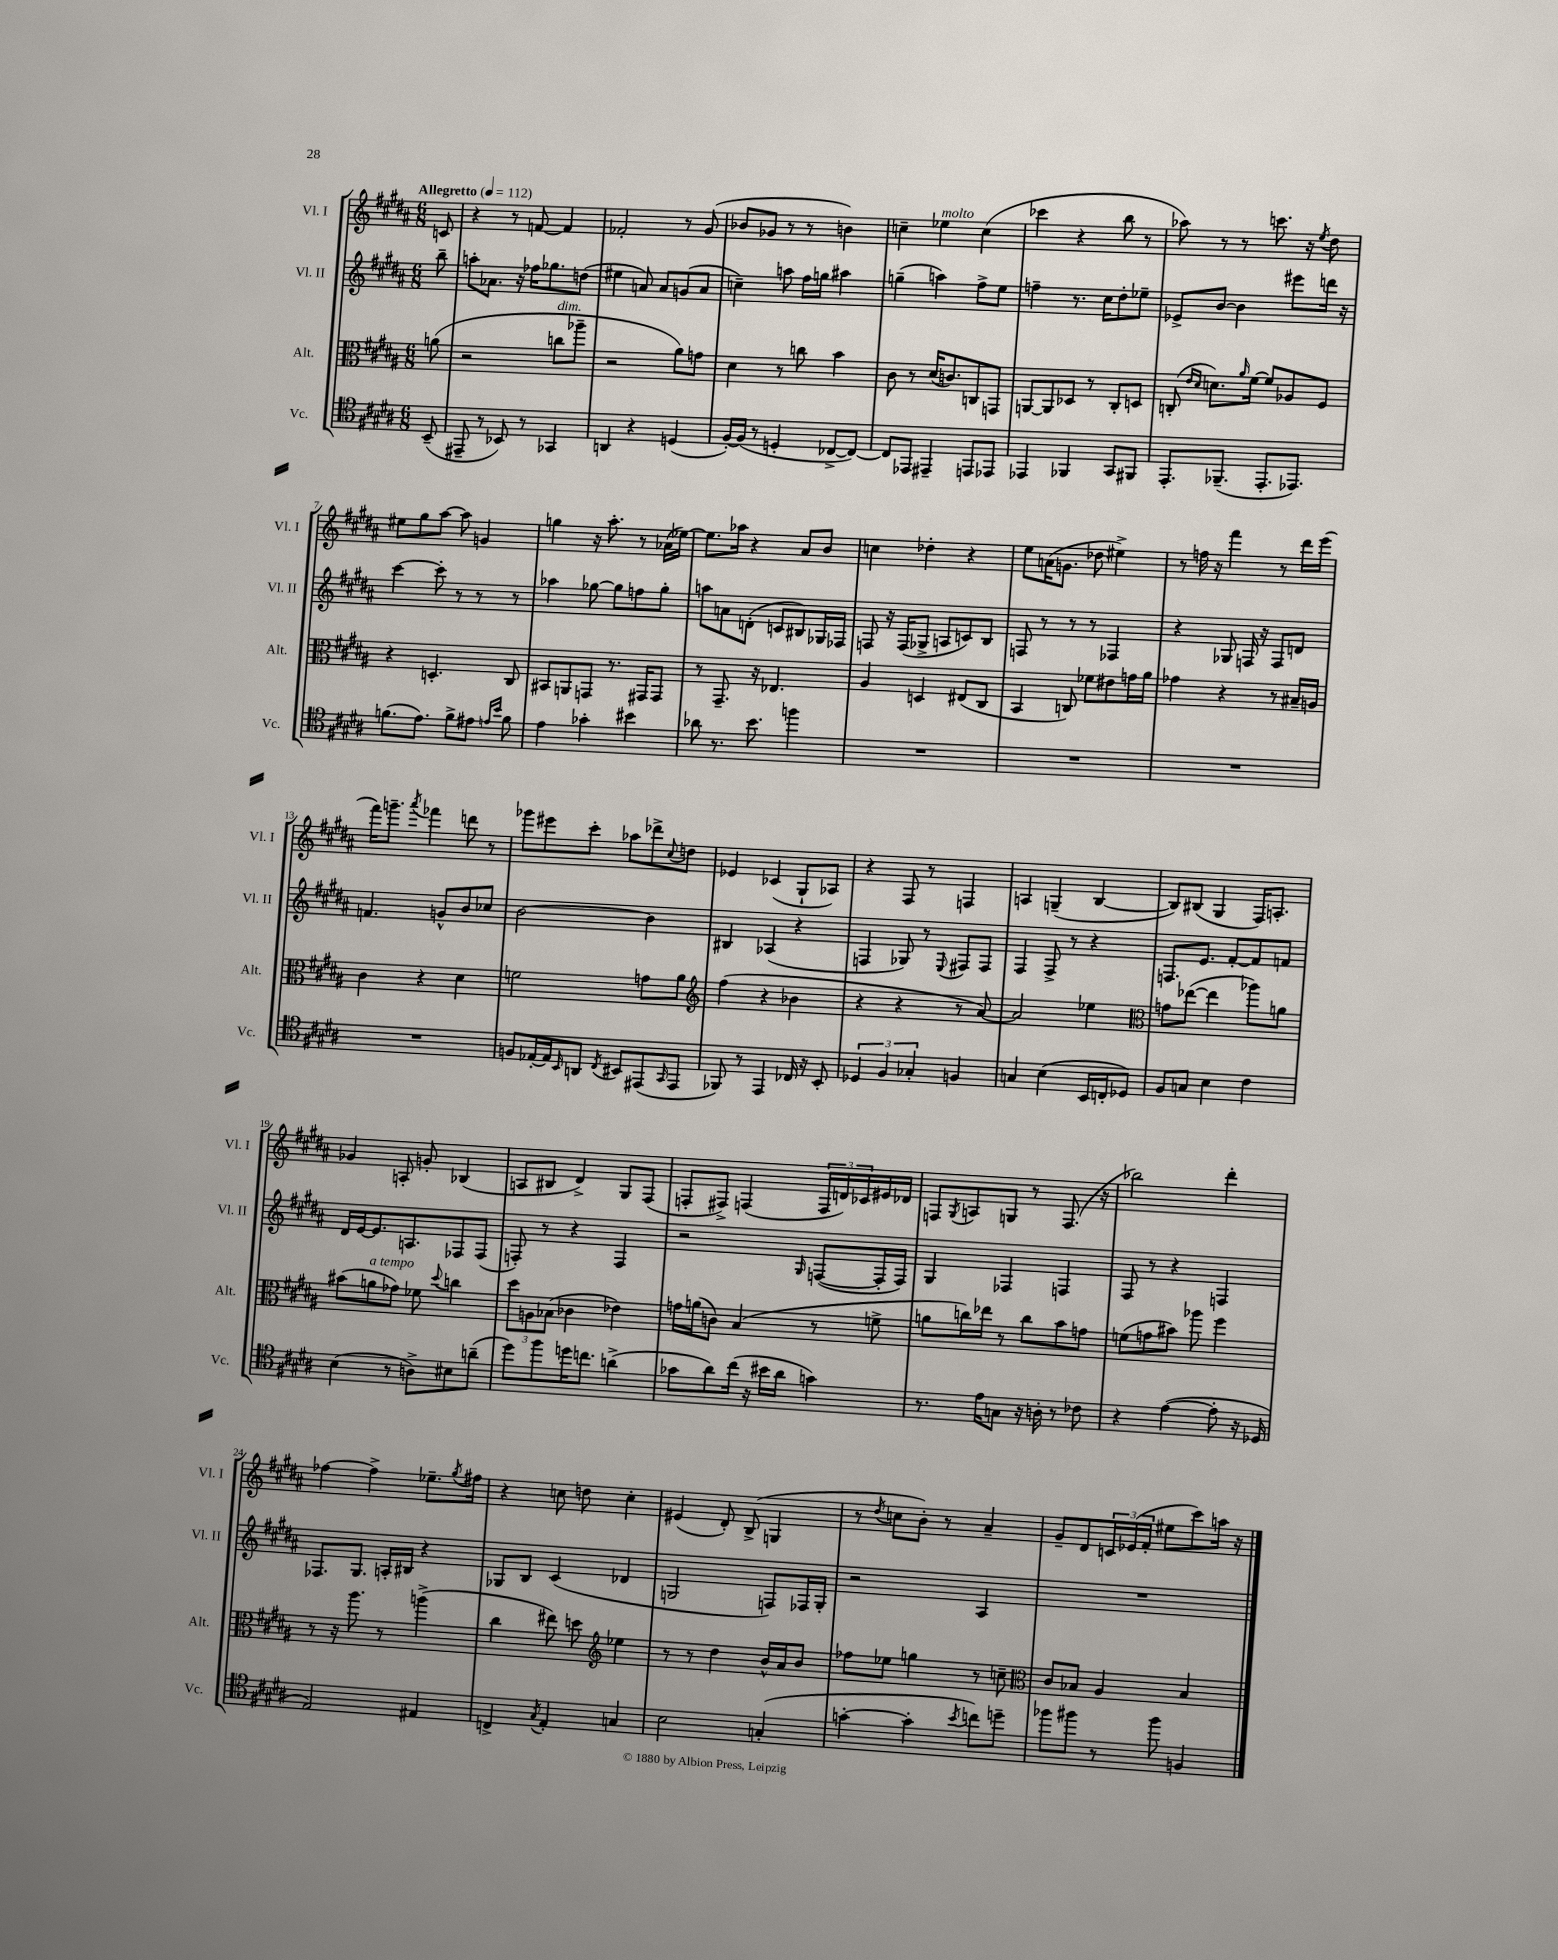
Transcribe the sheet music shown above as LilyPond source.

<<
\new StaffGroup <<
\new Staff = "s0" \with { instrumentName = "Vl. I" shortInstrumentName = "Vl. I" } {
    \clef treble \key b \major \numericTimeSignature \time 6/8 \partial 8 \tempo "Allegretto" 4 = 112
    c'8 |
    r4 r8 f'8~ f'4 |
    fes'2-. r8 gis'8( |
    bes'8 ges'8 r8 r8 b'4) |
    c''4-- ees''4^\markup { \italic "molto" } c''4( |
    ces'''4 r4 b''8 r8 |
    aes''8) r8 r8 c'''8. r16 \acciaccatura { e''8 } dis''8 |
    eis''8 gis''8 ais''8~ ais''8 g'4 |
    g''4 r16 ais''8.-. r8 aes'16( ees''16~) |
    ees''8. aes''16 r4 ais'8 b'8 |
    c''4 des''4-. r4 |
    e''8 a'16( g'8. des''8 eis''4->) |
    r8 f''16 r16 fis'''4 r8 dis'''16 e'''16( |
    fis'''16) g'''8.-- \acciaccatura { ais'''8 } fes'''4 d'''8 r8 |
    ges'''8 eis'''8 cis'''8-. aes''8 des'''8-> \appoggiatura { cis''8 } d''8 |
    ees'4 ces'4( gis8-! aes8) |
    r4 fis8 r8 f4 |
    a4 g4--( b4~ |
    b8) bis8( gis4 fis16) a8.-. |
    ges'4 a8-. g'8-. bes4( |
    a8 bis8 dis'4->) gis8 fis8( |
    f8-. fis8->) f4( \tuplet 3/2 { f16 d'16) ces'16 } eis'16 des'16 |
    f8 \acciaccatura { gis8 } a8 g8 r8 f8.( r16 |
    bes''2) dis'''4-. |
    fes''4~ fes''4-> ees''8.-- \acciaccatura { gis''8 } fis''16 |
    r4 c''8 d''8 c''4-. |
    eis'4( dis'8-.) b8->( g4 |
    r8 \acciaccatura { dis''8 } c''8 b'8-.) r8 ais'4-- |
    gis'8-- dis'8 \tuplet 3/2 { c'16 ees'16( fis'16-. } eis''8 cis'''8) a''16 r16 \bar "|." |
}
\new Staff = "s1" \with { instrumentName = "Vl. II" shortInstrumentName = "Vl. II" } {
    \clef treble \key b \major \numericTimeSignature \time 6/8 \partial 8
    b''8-- |
    a''8-. aes'8. r16 fes''16 ges''8. d''8( |
    eis''4 a'8) a'8 g'8( a'8 |
    c''4--) a''8 fis''16 g''16 ais''4 |
    g''4--( a''4) fis''8-> e''8 |
    f''4-- r8. cis''16 dis''8-. ees''8-- |
    ees'8-> b'8~ b'4 eis'''8 d'''16 r16 |
    cis'''4~ cis'''8-. r8 r8 r8 |
    aes''4 ges''8~ ges''8 f''8 ges''8-. |
    a''8 a'8 d'8-.( c'8 bis8) ges16 fes16 |
    f8 r16 f16( ges8-> a8 c'8) b8 |
    f8 r8 r8 r8 fes4 |
    r4 ges8 f16 r16 f8 d'8 |
    f'4. g'8-^ b'8 ces''8 |
    b'2~ b'4 |
    bis4 aes4( r4 |
    f4 ges8) r8 \appoggiatura { e8 } fis8 fis8 |
    fis4 fis8-> r8 r4 |
    f8. e'8. fis'8~-. fis'8 f'8 |
    dis'16 e'16~ e'8. a8. fes8 fes8( |
    f8-.) r8 r4 f4 |
    r2 \grace { gis16 } f8~( f16-. f16) |
    gis4 fes4 f4 |
    fis8 r8 r4 f4 |
    fes8. gis8. a16-. bis16 r4 |
    ges8 b8 cis'4( des'4 |
    g2 f8) fes16 g16-. |
    r2 ais4 |
    R2. \bar "|." |
}
\new Staff = "s2" \with { instrumentName = "Alt." shortInstrumentName = "Alt." } {
    \clef alto \key b \major \numericTimeSignature \time 6/8 \partial 8
    a'8( |
    r2 c''8^\markup { \italic "dim." } aes''8-- |
    r2 ais'8) g'8 |
    dis'4 r8 c''8 b'4 |
    cis'8 r8 dis'16( c'8.) c8 g,8 |
    a,8~ a,8 des8 r8 cis8-. d8 |
    c8-.( \grace { e'16 dis'16 } d'8.) \grace { ais'16 } fis'16~ fis'8 aes8 fis8 |
    r4 d4.-. cis8 |
    bis,8 a,8 g,8 r8. gis,16 gis,8 |
    r8 gis,8.-- r16 ees4. |
    ais4 d4 eis8( cis8 |
    b,4 c8) fes'8 eis'8 g'16 ais'16 |
    ges'4 r4 r8 bis16-- a16 |
    cis'4 r4 dis'4 |
    f'2 g'8 ais'8 |
    \clef treble fis''4( r4 bes'4 |
    r4 r4 r8 ais'8~) |
    ais'2 ees''4 |
    \clef alto g'8 ees''8~( ees''4 aes''8) a'8 |
    bis'8( a'8^\markup { \italic "a tempo" } ges'8) fes'8 \appoggiatura { dis''8 } c''4 |
    \tuplet 3/2 { dis''8 a8 bes8( } ces'4 ees'4) |
    g'16 a'16( c'8) b4( r8 f'8-> |
    a'8 c''16) ees''16 r8 c''8 b'8 g'8 |
    f'8( g'8 bis'8) aes''8 fis''4 |
    r8 r16 ais''8. r8 a''4->( |
    cis''4 eis''8) d''8 \clef treble ees''4 |
    r8 r8 dis''4 b'16-^ ais'16 b'8 |
    fes''8 ees''8 g''4 r8 c''8-- |
    \clef alto cis'8 bes8 ais4 bes4 \bar "|." |
}
\new Staff = "s3" \with { instrumentName = "Vc." shortInstrumentName = "Vc." } {
    \clef tenor \key b \major \numericTimeSignature \time 6/8 \partial 8
    b,8--( |
    eis,8-- r8 bes,8) r8 ges,4 |
    a,4 r4 d4( |
    fis16~-.) fis16( r8 d4-. ces8~-> ces8~) |
    ces8 ees,8 eis,4-- e,8 ees,8 |
    ees,4 fes,4 gis,8 fis,8 |
    e,8.-. fes,8.--( e,8.-. ees,8.) |
    f'8.( e'8.) f'8-> eis'8 \grace { e'16 b'16 } f'8 |
    e'4 ges'4-. bis'4 |
    aes'8 r8. b'8. f''4 |
    R2. |
    R2. |
    R2. |
    R2. |
    f8 ees16~-. ees16 \grace { b,16 } a,8 \acciaccatura { cis8 } bis,8 eis,8( \grace { gis,16 } eis,8 |
    fes,8) r8 e,4 ces16 r16 b,8-. |
    \tuplet 3/2 { des4 fis4 ges4-. } f4 |
    g4 b4( b,16 c16-. des8) |
    fis8 g8 b4 cis'4 |
    b4( r8 a8->) bis8 a'8--( |
    dis''8) fis''8 d''16 c''8. a'4->( |
    ges'8 ais'8) cis''16( r16 bis'16 ais'16 g'4) |
    r8. e'16 g8 r16 a16-. r8 ces'8 |
    r4 e'4~( e'8-. r16 des16 |
    e2) eis4 |
    c4-> \acciaccatura { gis8 } e4-. g4 |
    b2 g4-.( |
    g'4~-. g'4-. \acciaccatura { b'8 } c''8) d''8-- |
    fes''8 fis''8 r8 fis''8 f4 \bar "|." |
}
>>
>>
